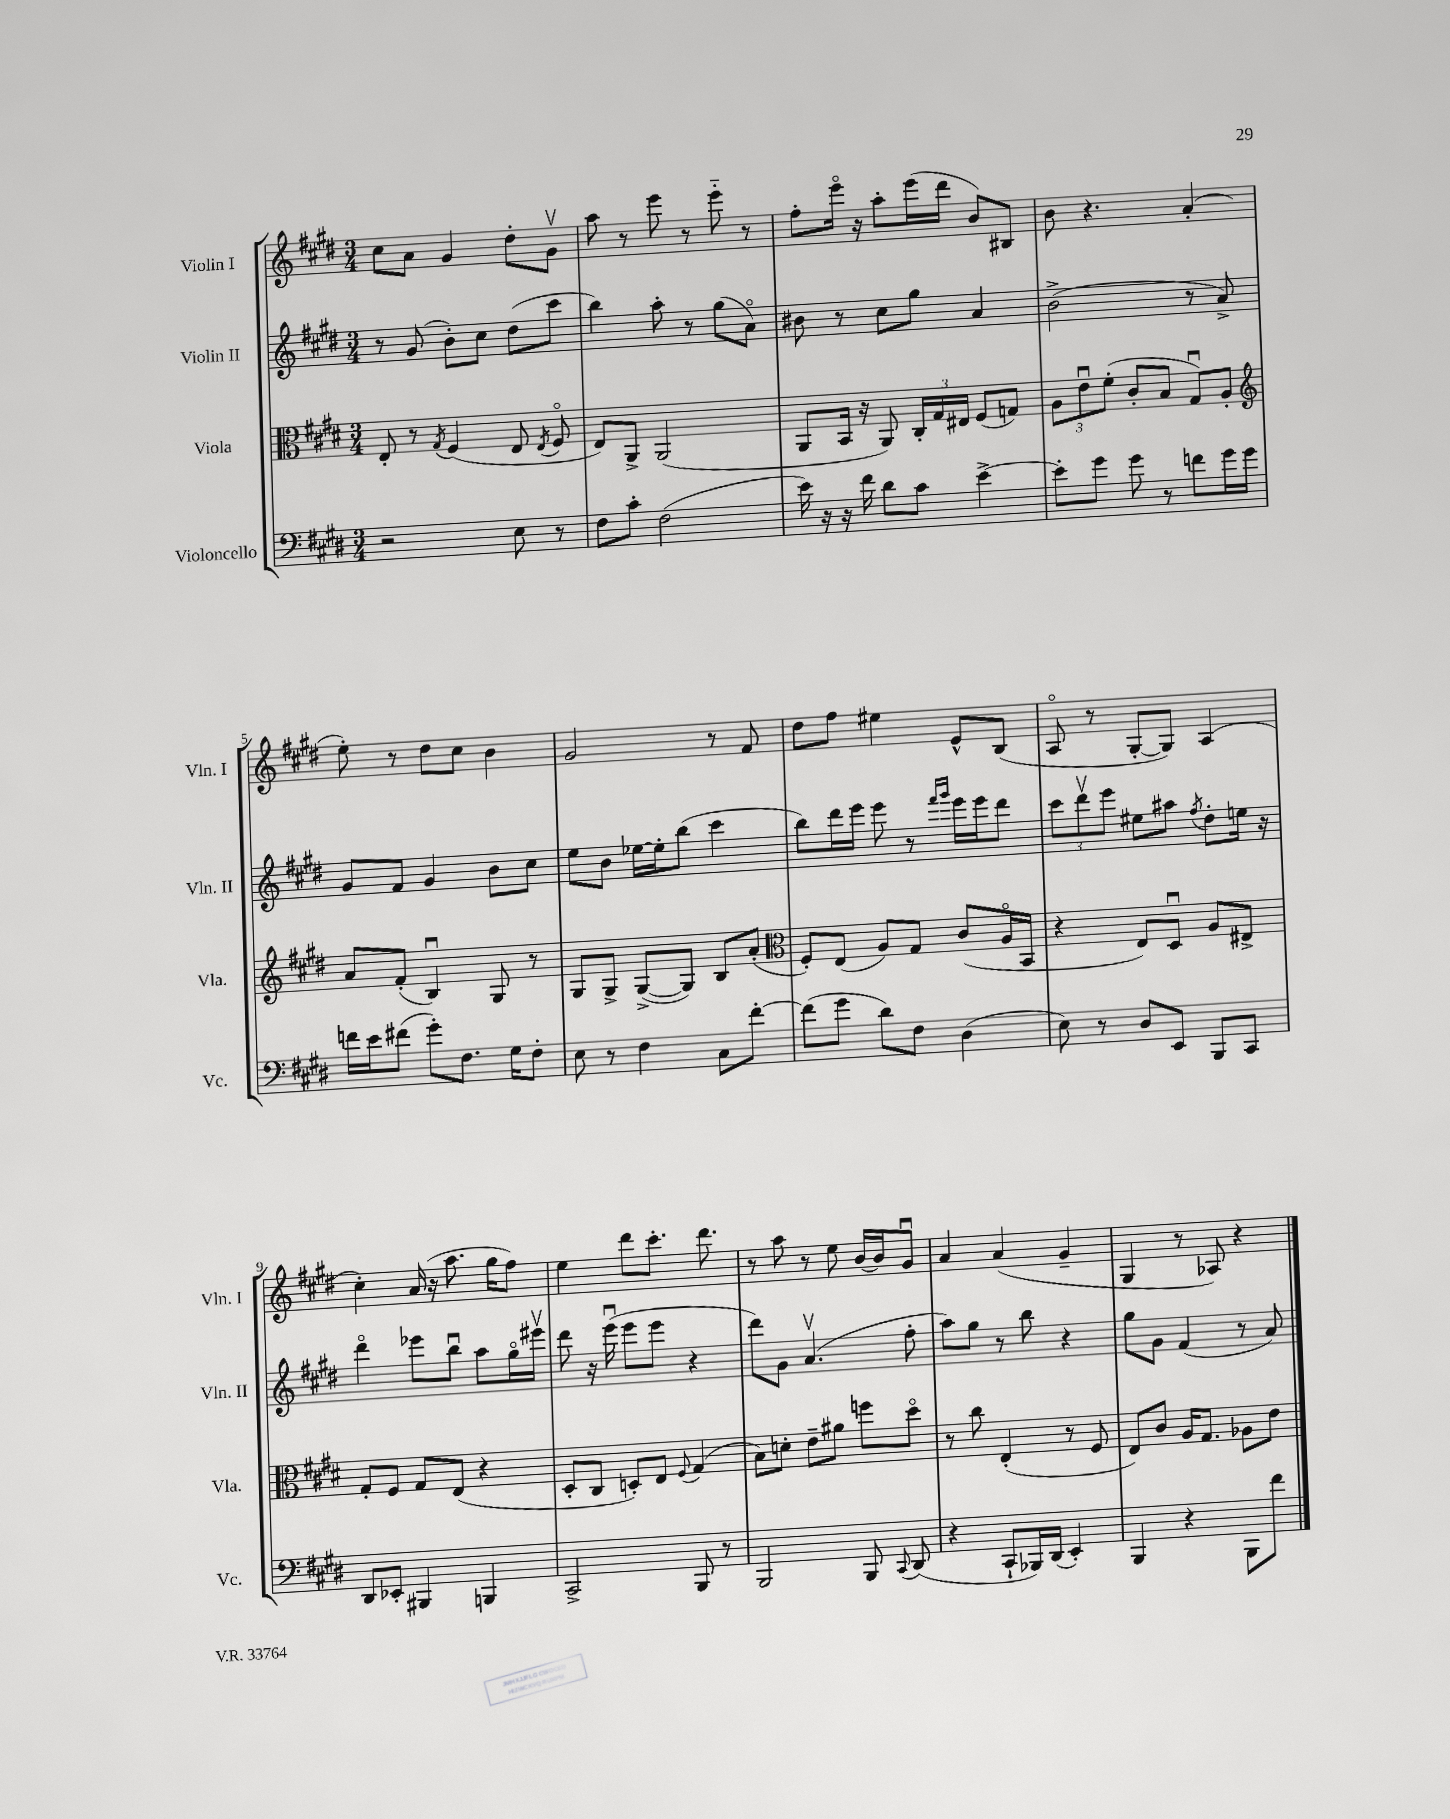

**kern	**kern	**kern	**kern
*staff4	*staff3	*staff2	*staff1
*clefF4	*clefC3	*clefG2	*clefG2
*k[f#c#g#d#]	*k[f#c#g#d#]	*k[f#c#g#d#]	*k[f#c#g#d#]
*M3/4	*M3/4	*M3/4	*M3/4
2r	8E'	8r	8cc#
.	8r	(8g#	8a
.	8qG#	.	.
.	(4F#	8b')	4g#
.	.	8cc#	.
8E	8E	(8dd#	8dd#'
.	8qE	.	.
8r	8F#o	8ccc#	8g#v
=	=	=	=
8F#	8E)	4bb)	8aa
8c#'	8AA^	.	8r
(2F#	(2AA	8aa'	8eee
.	.	8r	8r
.	.	(8gg#	8eee'~
.	.	8ao)	8r
=	=	=	=
16e)	8AA	8b#	8ff#'
16r	.	.	.
16r	16BB	8r	16eeeo
16f#	16r	.	16r
8d#	8AA)	8cc#	8aa'
8c#	24C#'	8gg#	(16eee
.	24G#	.	.
.	.	.	16ddd#
.	24E#	.	.
[4e^	(8F#	4a	8b)
.	8G)	.	8B#
=	=	=	=
8e']	12A	(2b^	8b
.	12eu	.	.
8g#	.	.	4.r
.	(12f#'	.	.
8g#	8c#'	.	.
8r	8B	.	.
8f	8G#u)	8r	(4a'
16g#	8A'	8a^)	.
16g#	.	.	.
=	=	=	=
*	*clefG2	*	*
16f	8a	8g#	8ee')
16e	.	.	.
(8f#	(8f#'	8f#	8r
8g#')	4Bu)	4g#	8dd#
8.F#	.	.	8cc#
.	8G#	8b	4b
16G#	.	.	.
8F#'	8r	8cc#	.
=	=	=	=
8E	8G#	8ee	2g#
8r	8G#^	8b	.
4F#	([8G#^	[16ee-	.
.	.	16ee-']	.
.	8G#])	(8bb	.
8C#	8B	4ccc#	8r
[8f#'	(8a'	.	8f#
=	=	=	=
*	*clefC3	*	*
(8f#]	8F#')	8bb)	8dd#
8g#	(8E	16ddd#	8ff#
.	.	16eee	.
8d#)	8A)	8eee	4ee#
8F#	8G#	8r	.
.	.	16qqfff#	.
.	.	16qqggg#	.
(4D#	(8c#	16eee	8e^^
.	.	16eee	.
.	16Ao	8ddd#	(8B
.	16BB	.	.
=	=	=	=
8E)	4r	12ccc#	8Ao
.	.	12ddd#v	.
8r	.	.	8r
.	.	12eee	.
8D#	8E)	8ee#	[8G#'
8EE	8D#u	8aa#	8G#])
.	.	8qff#	.
8BBB	8A	8dd#'	(4A
8CC#	8E#^	16ee	.
.	.	16r	.
=	=	=	=
8DD#	8G#'	4ddd#o	4cc#')
8EE-'	8F#	.	.
4BBB#	8G#	8eee-	(16a
.	.	.	16r
.	(8E	8bbu	8.aa
4BBB	4r	8aa	.
.	.	.	16gg#
.	.	16gg#o	8ff#)
.	.	16eee#v	.
=	=	=	=
2CC#^	8D#'	8ddd#	4ee
.	8C#	16r	.
.	.	(16eeeu	.
.	8D')	8eee	8ddd#
.	8E	8eee	8.ccc#'
.	8qqF#	.	.
8BBB	(4G#	4r	.
.	.	.	8.ddd#
8r	.	.	.
=	=	=	=
2BBB	8B)	8ddd#)	8r
.	8d'	8g#	8aa
.	8e~	(4.av	8r
.	8a#	.	8ee
8BBB	8ff	.	[16b
.	.	.	16b]
8qqCC#	.	.	.
(8DD#	8dd#o	8ff#'	8g#u
=	=	=	=
4r	8r	8aa)	4a
.	8cc#	8gg#	.
8CC#`	(4E'	8r	(4a
16BBB-)	.	8bb	.
(16DD#	.	.	.
4EE')	8r	4r	4g#~
.	8F#	.	.
=	=	=	=
4BBB	8E)	8gg#	4G#
.	8c#	8g#	.
4r	16A	(4f#	8r
.	8.G#	.	.
.	.	.	8A-)
8BBB	8A-	8r	4r
8f#	8e	8a)	.
==	==	==	==
*-	*-	*-	*-
